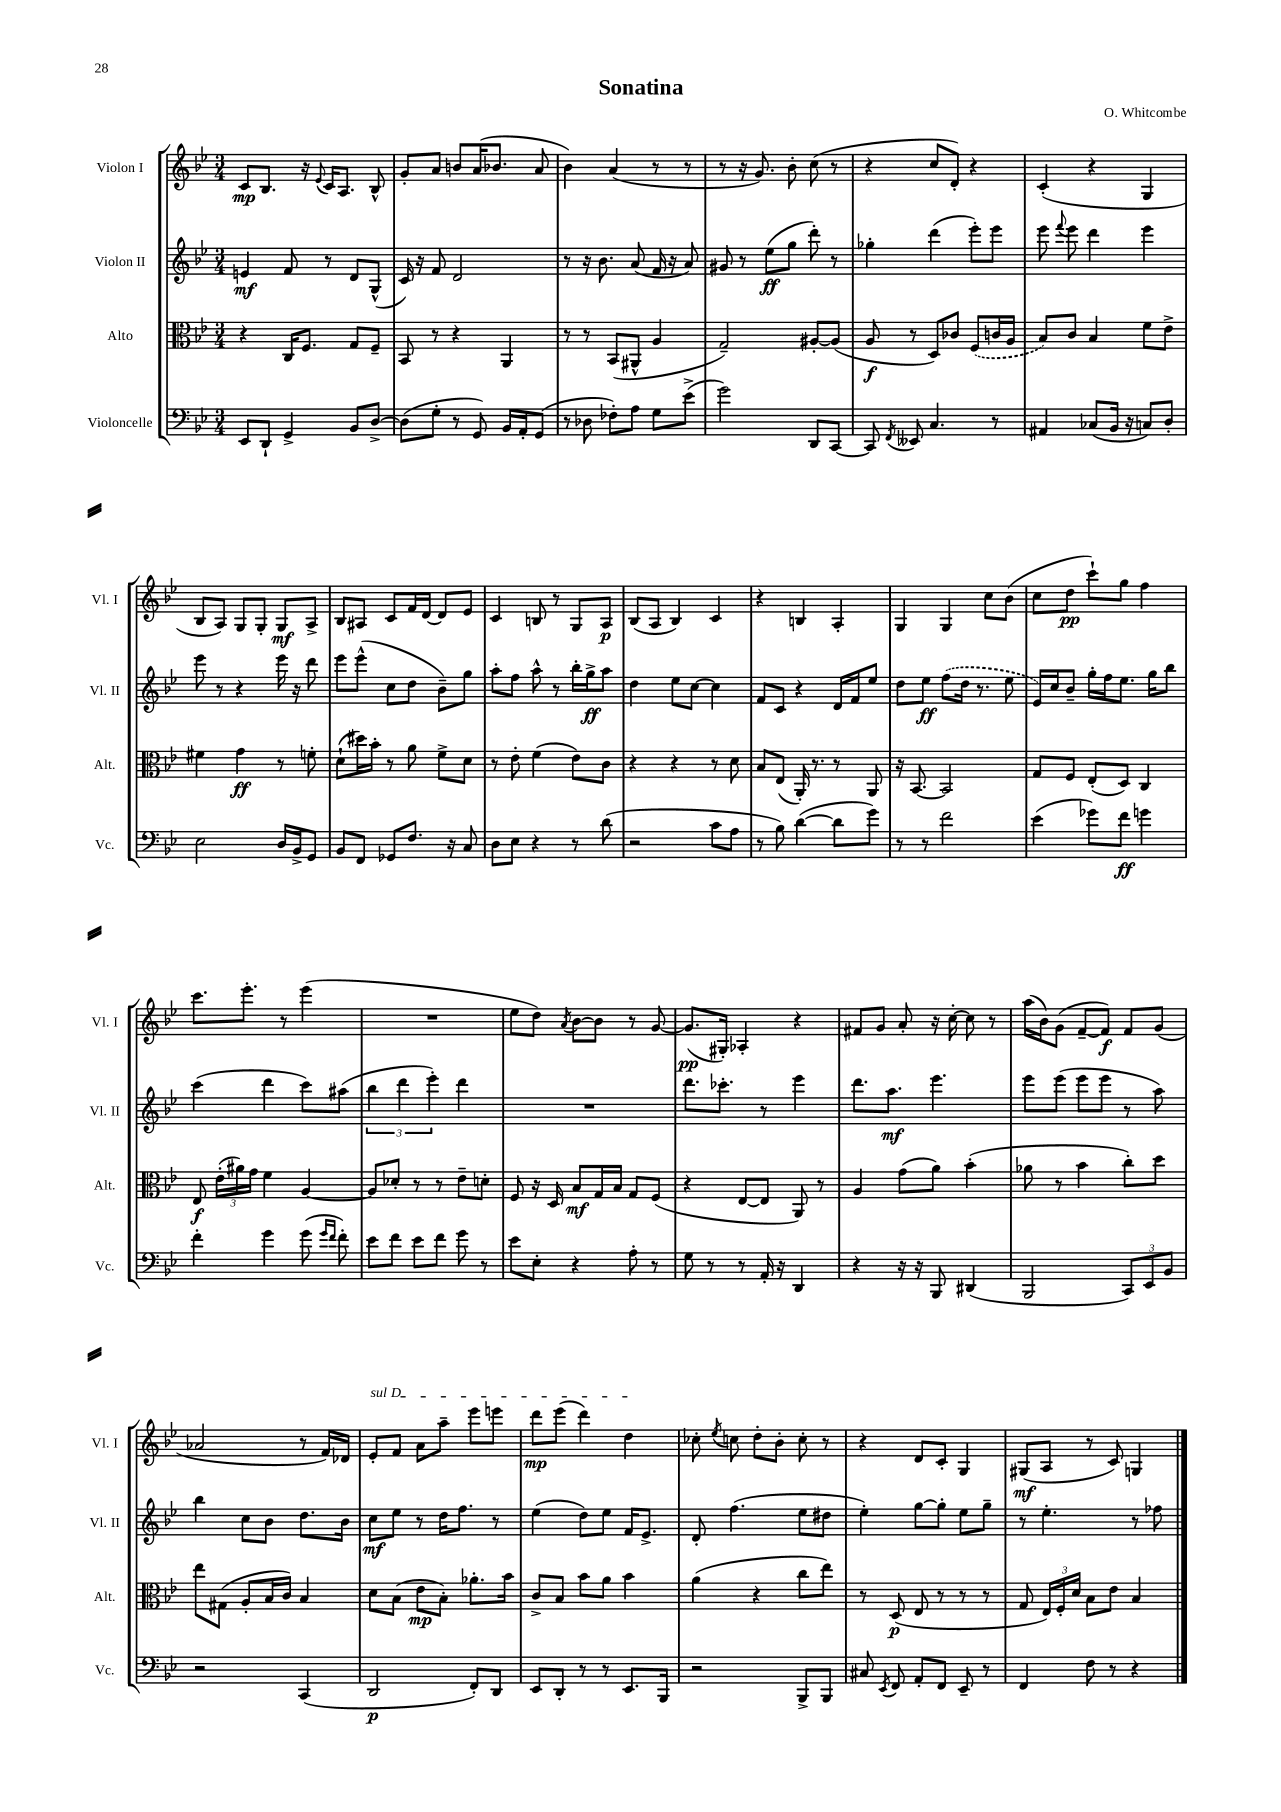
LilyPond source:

\header { title = "Sonatina" composer = "O. Whitcombe" }
<<
\new StaffGroup <<
\new Staff = "s0" \with { instrumentName = "Violon I" shortInstrumentName = "Vl. I" } {
    \clef treble \key bes \major \numericTimeSignature \time 3/4
    \autoBeamOff c'8[\mp bes8.] r16 \appoggiatura { ees'8 } c'16[ a8.] bes8-^ |
    g'8[-. a'8] b'8[ a'16( bes'8.] a'8 |
    bes'4) a'4( r8 r8 |
    r8 r16 g'8.) bes'8-. c''8( r8 |
    r4 c''8[ d'8]-.) r4 |
    c'4-.( r4 g4 |
    bes8[ a8]) g8[ g8]-. g8[\mf a8]-> |
    bes8[ ais8] c'8[ f'16 d'16]~ d'8[ ees'8] |
    c'4 b8 r8 g8[ a8]\p |
    bes8[( a8] bes4) c'4 |
    r4 b4 a4-. |
    g4 g4 c''8[ bes'8]( |
    c''8[ d''8]\pp c'''8[-!) g''8] f''4 |
    c'''8.[ ees'''8.]-. r8 ees'''4( |
    R2. |
    ees''8[ d''8]) \acciaccatura { a'8 } bes'8[~ bes'8] r8 g'8~ |
    g'8.[\pp( gis16]-.) aes4-. r4 |
    fis'8[ g'8] a'8-. r16 c''16~-. c''8 r8 |
    a''16[( bes'16) g'8]( f'8[~-- f'8]\f) f'8[ g'8]( |
    aes'2 r8 f'16[) des'16] |
    \once \override TextSpanner.bound-details.left.text = \markup { \italic "sul D" } ees'8[-.\startTextSpan f'8] a'8[ a''8]-- ees'''8[ e'''8] |
    d'''8[\mp ees'''8]( d'''4) d''4\stopTextSpan |
    ces''8-. \acciaccatura { ees''8 } c''8 d''8[-. bes'8]-. c''8-. r8 |
    r4 d'8[ c'8]-. g4 |
    gis8[\mf( a8] r8 c'8) g4 \bar "|." |
}
\new Staff = "s1" \with { instrumentName = "Violon II" shortInstrumentName = "Vl. II" } {
    \clef treble \key bes \major \numericTimeSignature \time 3/4
    \autoBeamOff e'4\mf f'8 r8 d'8[ g8]-^( |
    c'16) r16 f'8 d'2 |
    r8 r16 bes'8. a'8( f'16 r16 a'8) |
    gis'8 r8 ees''8[\ff( g''8] d'''8-.) r8 |
    ges''4-. d'''4( ees'''8[-.) ees'''8] |
    ees'''8 \appoggiatura { f'''8 } ees'''8 d'''4 ees'''4 |
    ees'''8 r8 r4 ees'''16 r16 d'''8 |
    ees'''8[ ees'''8]-^( c''8[ d''8] bes'8[--) g''8] |
    a''8[-. f''8] a''8-^ r8 bes''16[-. g''16->\ff a''8] |
    d''4 ees''8[ c''8]~ c''4 |
    f'8[ c'8] r4 d'16[ f'16 ees''8] |
    d''8[ ees''8]\ff \once \slurDashed f''8[( d''16] r8. ees''8 |
    ees'16[) c''16 bes'8]-- g''16[-. f''16 ees''8.] g''16[ bes''8] |
    c'''4( d'''4 c'''8[) ais''8]( |
    \tuplet 3/2 { bes''4 d'''4 ees'''4-.) } d'''4 |
    R2. |
    d'''8.[ ces'''8.]-. r8 ees'''4 |
    d'''8.[ a''8.]\mf ees'''4. |
    ees'''8[ ees'''8]( ees'''8[ ees'''8] r8 a''8) |
    bes''4 c''8[ bes'8] d''8.[ bes'16] |
    c''8[\mf ees''8] r8 d''16[ f''8.] r8 |
    ees''4( d''8[) ees''8] f'16[ ees'8.]-> |
    d'8-. f''4.( ees''8[ dis''8] |
    ees''4-.) g''8[~ g''8]-. ees''8[ g''8]-- |
    r8 ees''4.-. r8 fes''8 \bar "|." |
}
\new Staff = "s2" \with { instrumentName = "Alto" shortInstrumentName = "Alt." } {
    \clef alto \key bes \major \numericTimeSignature \time 3/4
    \autoBeamOff r4 c16[ f8.] g8[ f8]-- |
    bes,8 r8 r4 a,4 |
    r8 r8 bes,8[( ais,8]-^ a4 |
    g2--) ais8[~-. ais8]( |
    a8\f r8 d8[) ces'8] \once \slurDashed f8[( c'16 a16] |
    bes8[) c'8] bes4 f'8[ ees'8]-> |
    fis'4 g'4\ff r8 f'8-. |
    d'8[-!( dis''16) bes'16]-. r8 a'8 f'8[-> d'8] |
    r8 ees'8-. f'4( ees'8[) c'8] |
    r4 r4 r8 d'8 |
    bes8[ ees8]( a,16-.) r8. r8 a,8 |
    r16 bes,8.~ bes,2 |
    g8[ f8] ees8[-.( d8]) c4 |
    ees8\f \tuplet 3/2 { ees'16[-.( ais'16) g'16] } f'4 a4~ |
    a8[ des'8]-. r8 r8 ees'8[-- d'8]-. |
    f8 r16 d16 bes8[\mf g16 bes16] g8[ f8]( |
    r4 ees8[~ ees8] a,8) r8 |
    a4 g'8[( a'8]) bes'4-.( |
    aes'8 r8 bes'4 c''8[-.) d''8] |
    ees''8[ gis8]( a8[-. bes16 c'16]) bes4 |
    d'8[ bes8]( ees'8[\mp bes8]-.) aes'8.[-. bes'16] |
    c'8[-> bes8] bes'8[ a'8] bes'4 |
    a'4( r4 c''8[ ees''8]) |
    r8 d8\p( ees8 r8 r8 r8 |
    g8 \tuplet 3/2 { ees16[) f16-. d'16] } bes8[ ees'8] bes4 \bar "|." |
}
\new Staff = "s3" \with { instrumentName = "Violoncelle" shortInstrumentName = "Vc." } {
    \clef bass \key bes \major \numericTimeSignature \time 3/4
    \autoBeamOff ees,8[ d,8]-! g,4-> bes,8[ d8]~-> |
    d8[( g8]-. r8 g,8) bes,16[ a,16-. g,8]( |
    r8 des8 fes8[-.) a8] g8[ ees'8]->( |
    g'2) d,8[ c,8]~ |
    c,8 \acciaccatura { f,8 } eeses,8 c4. r8 |
    ais,4 ces8[( bes,16] r16 c8[) d8]-. |
    ees2 d16[ bes,16-> g,8] |
    bes,8[ f,8] ges,8[ f8.] r16 c8 |
    d8[ ees8] r4 r8 d'8( |
    r2 c'8[ a8] |
    r8 bes8) d'4~( d'8[ g'8]) |
    r8 r8 f'2 |
    ees'4( ges'8[) f'8]\ff g'4 |
    f'4-. g'4 g'8( \grace { g'16[ f'16] } f'8-.) |
    ees'8[ f'8] ees'8[ f'8] g'8 r8 |
    ees'8[ ees8]-. r4 a8-. r8 |
    g8 r8 r8 a,16-. r16 d,4 |
    r4 r16 r16 bes,,8 dis,4( |
    bes,,2 \tuplet 3/2 { c,8[) ees,8 bes,8] } |
    r2 c,4( |
    d,2\p f,8[-.) d,8] |
    ees,8[ d,8]-. r8 r8 ees,8.[ bes,,16] |
    r2 bes,,8[-> bes,,8] |
    cis8 \acciaccatura { ees,8 } f,8 a,8[-. f,8] ees,8-- r8 |
    f,4 f8 r8 r4 \bar "|." |
}
>>
>>
\layout { \context { \Score \remove "Bar_number_engraver" } }
